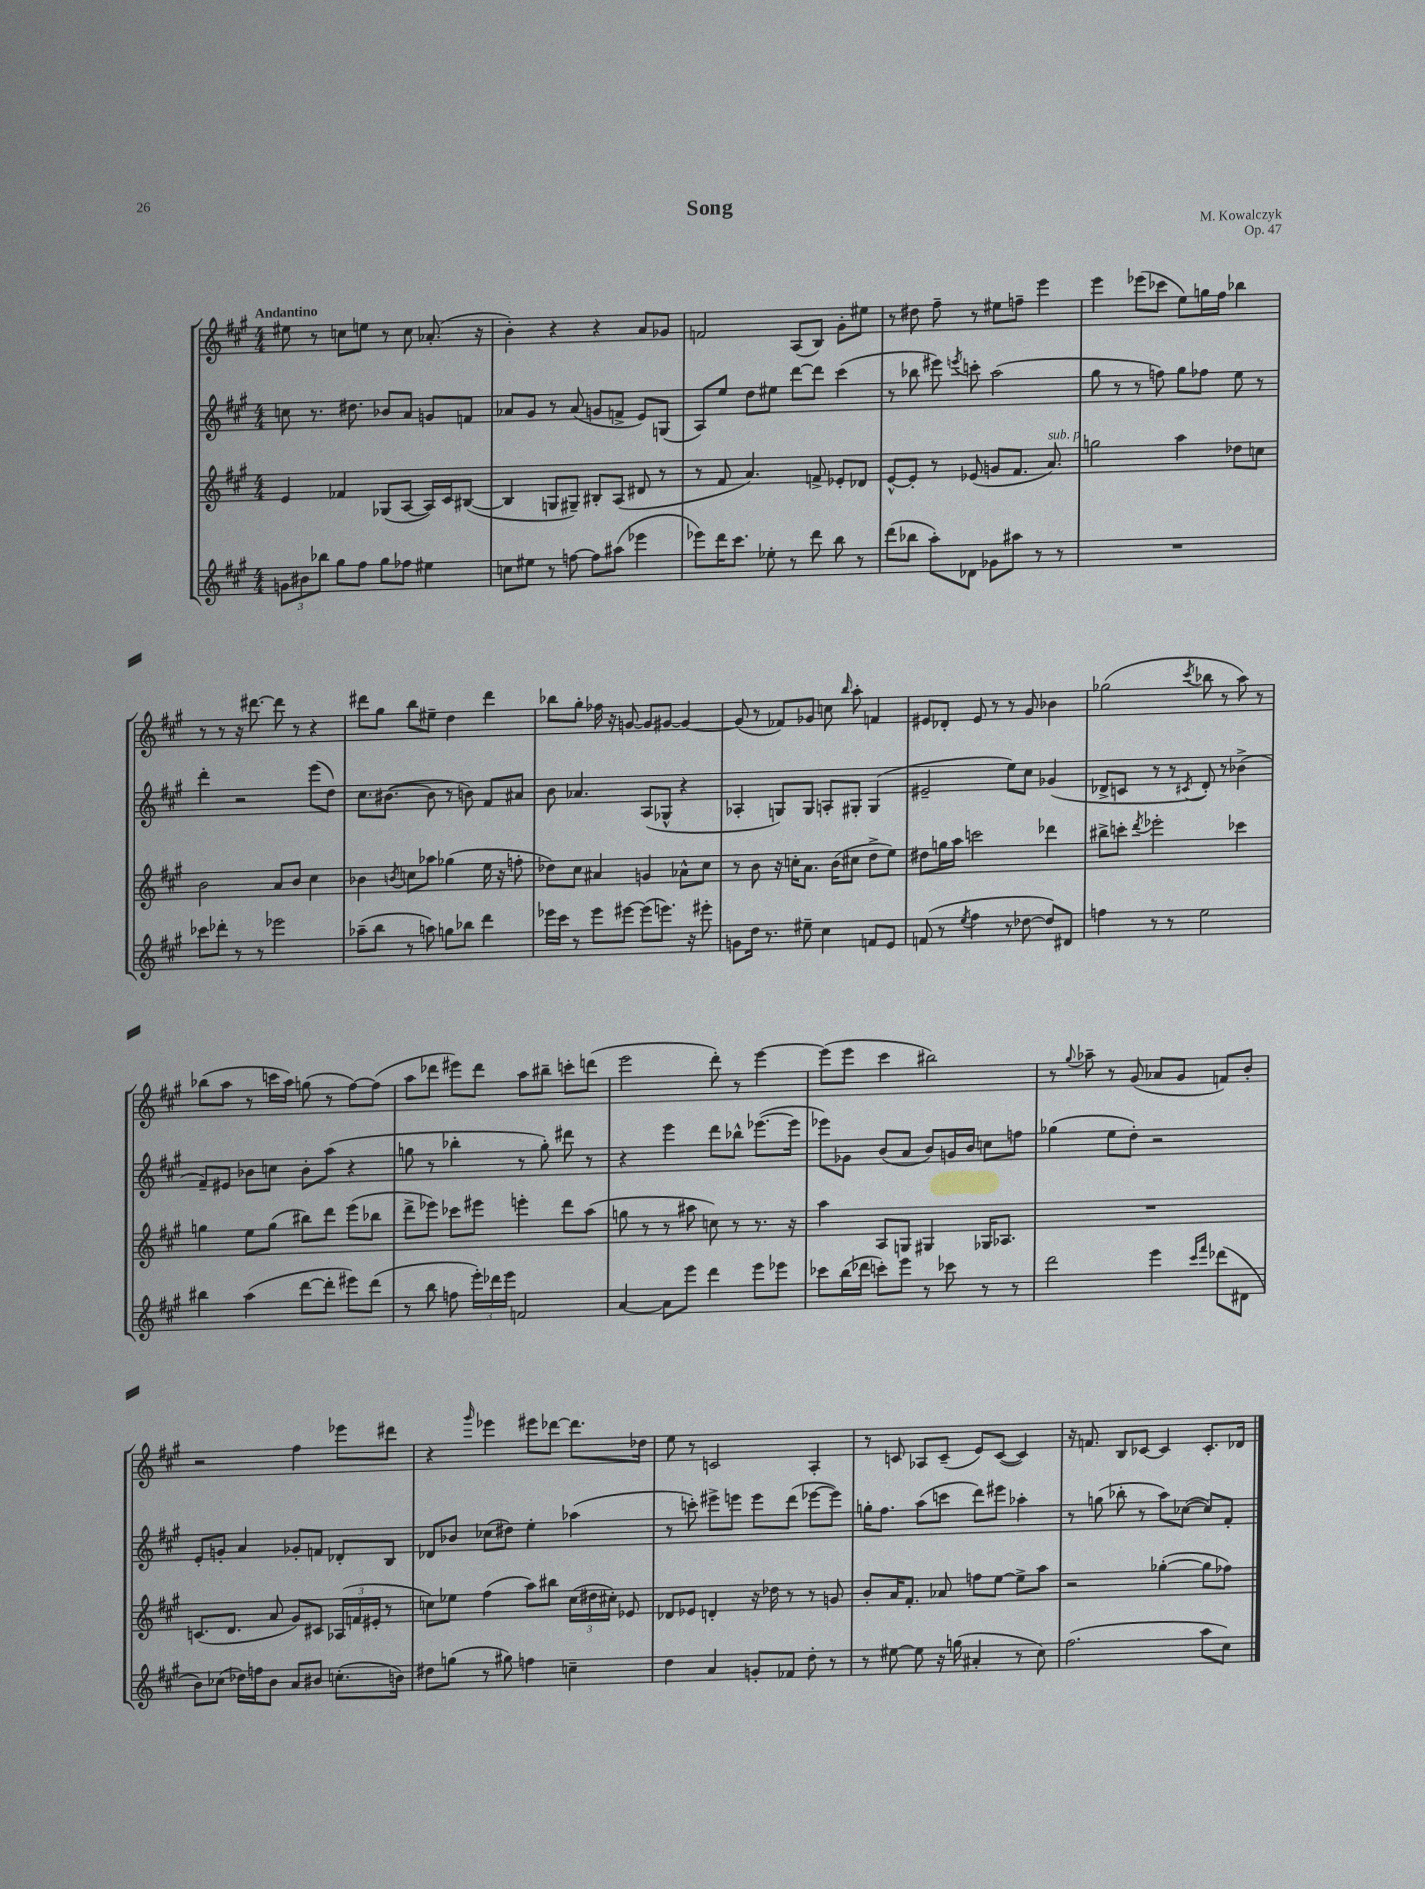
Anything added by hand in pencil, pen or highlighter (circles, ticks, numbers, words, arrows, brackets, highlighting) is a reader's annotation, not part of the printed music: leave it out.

**kern	**kern	**kern	**kern
*part4	*part3	*part2	*part1
*staff4	*staff3	*staff2	*staff1
*clefG2	*clefG2	*clefG2	*clefG2
*k[f#c#g#]	*k[f#c#g#]	*k[f#c#g#]	*k[f#c#g#]
*M4/4	*M4/4	*M4/4	*M4/4
=1	=1	=1	=1
!	!	!	!LO:TX:a:B:t=Andantino
12gn\L	4e/	8ccn\	8ee#X\
12b#X\	.	.	.
.	.	8.r	8r
12bb-X\J	.	.	.
8gg#\L	4f-X/	.	8ccn\L
.	.	8.dd#X\	.
8ff#\J	.	.	8een\J
8gg#\L	(8G-X/L	8b-X/L	8r
8ff-X\J	[8A/J	8a/J	8cc\
4ee#X\	16A/LL])	8gn/L	(8.a-X'/
.	16c#/J	.	.
.	([8B#X/J	8fn/J	.
.	.	.	16r
=2	=2	=2	=2
8ccn\L	4B#/]	8a-X/L	4b'\)
8ee#X\J	.	8g#/J	.
8r	8Gn/L	8r	4r
[8ffn\	8G#X~/J)	(8a-/	.
8ff\L]	8B#X'/L	8gn/L	4r
(8aa#X\J	(8A/J	8fn^/J	.
4eee-X\	8d#X/	8e/L)	8a/L
.	8r	(8Gn/J	8g-X/J
=3	=3	=3	=3
8eee-X\L)	8r	8A/L)	2fn/
16ddd\K	8f#/	8ee/J	.
8.ccc#\J	.	.	.
.	4.a/)	8dd\L	.
8ee-X'\	.	8ee#X\J	.
8r	.	[8ddd\L	(8A/L
8ddd\	8fn^/	8ddd\J]	8B/J)
8bb\	8e-X'/L	(4ccc#\	8g#'\L
8r	8d-X/J	.	8ee#X\J
=4	=4	=4	=4
(8ddd\L	[8e^^/L	8r	8r
8bb-X\J	8e'/J]	8bb-X\	8dd#X\
8aa'\L)	8r	8eee#X\)	8ff#~\
.	.	8qeeen/	.
8d-X\J	(8e-X/	8cccn'\	8r
8g-X\L	8gn/L	(2aa\	8ee#X\L
8aa#X\J	8.f#/J	.	8ffn~\J
8r	.	.	4eee\
!	!LO:TX:a:i:t=sub. p	!	!
.	8.a/)	.	.
8r	.	.	.
=5	=5	=5	=5
1r	2ggn\	8gg#\	4eee\
.	.	8r	.
.	.	8r	(8eee-X\L
.	.	8ffn\)	8ccc-X\J
.	4aa\	8gg#\L	8ee\L)
.	.	8ff-X\J	16ggn\L
.	.	.	16ff#\JJ
.	8dd-X\L	8ee\	4bb-X\
.	8ccn\J	8r	.
!!LO:LB:g=z
=6	=6	=6	=6
8ccc-X\L	2b\	4ddd'\	8r
8ddd-X'\J	.	.	8r
8r	.	2r	16r
.	.	.	[8.ddd#X\
8r	.	.	.
2eee-X\	8a/L	.	8ddd#\]
.	8b/J	.	8r
.	4cc#\	(8eee\L	4r
.	.	8dd\J)	.
=7	=7	=7	=7
(8aa-X~\L	4b-X\	8.cc#\L	8ddd#X\L
8bb\J	.	.	8gg#\J
.	.	([8.b#X\J	.
.	8qbn/	.	.
8r	8ccn\L	.	8bb\L
8aan\)	8aa-X\J	8b#\]	8ee#X~\J
8ggn\L	(4gg-X\	8r	4dd\
8bb-X\J	.	8bn\)	.
4ddd\	16ee\	8f#/L	4ddd#\
.	16r	.	.
.	8ffn'\	8a#X/J	.
=8	=8	=8	=8
16eee-X\LL	8dd-X\L)	8b\	8bb-X\L
16ccc#\JJ	.	.	.
8r	8cc#\J	4.a-X/	8gg#'\J
8eee-\L	4a#X/	.	16ff-X\
.	.	.	16r
[8eee#X\J	.	.	[8gn/
(8eee#\L]	4gn/	(8A/L	8g/L]
8.eeen\J)	.	8G-X^^/J	[8g#X/J
.	8a-X^^\L	4r	4g#/_
16r	.	.	.
8eee#X'\	8cc#\J	.	.
=9	=9	=9	=9
8gn\L	8r	4A-X'/	(8g#/]
16dd\Jk	8b\	.	8r
8.r	.	.	.
.	16r	8Gn/L)	8f-X/L)
.	16ccn'\KL	.	.
8ee#X~\	8.a\J	8G/J	8g-X/J
4cc#\	.	8An'/L	8ccn\
.	(16b\KL	.	.
.	.	.	16qqbb/
.	8cc#X\J	8G#X'/J	8aa'\
8fn/L	8dd^\L	(4G#/	4fn/
8e/J	8ee\J)	.	.
=10	=10	=10	=10
(8fn/	8dd#X\L	2e#X~/	8e#X/L
8r	16ggn\L	.	8d-X'/J
.	16aa\JJ	.	.
8qee/	.	.	.
4ff#\	2cccn\	.	8e#/
.	.	.	8r
8r	.	8ee\L)	8r
[8dd-X\	.	8cc#\J	8g#/
8dd-/L])	4ddd-X\	(4g-X/	4b-X\
8d#X/J	.	.	.
=11	=11	=11	=11
4ffn\	8bb#X^\L	8d-X^/L	(2gg-X\
.	8cccn'\J	8cn/J	.
.	8qddd/	.	.
8r	2eee-X'\	8r	.
8r	.	8r	.
.	.	8qc#X/	8qccc#/
2ee\	.	8d-'/)	8bb-X\
.	.	8r	8r
.	4ccc-X\	(4b-X^\	8aa\)
.	.	.	8r
!!LO:LB:g=z
=12	=12	=12	=12
4bb#X\	4ggn\	8f#~/L)	(8bb-X\L
.	.	8e#X/J	8aa\J
(4aa\	8ee\L	8b-X\L	8r
.	(8gg\J	8ccn\J	16cccn\LL
.	.	.	16aa\JJ)
[8ddd\L	8bb#X\L)	8b-'\L	(8ggn\
8ddd'\J]	8ddd\J	(8aa\J	8r
8eee#X\L)	(8eee\L	4r	[8ff#\L)
(8ddd\J	8bb-X\J	.	(8ff#\J]
=13	=13	=13	=13
8r	8ddd^\L	8ggn\	8aa\L
8bb\	8eee-X\J)	8r	8ddd-X\J
8ffn\	8ccc-X\L	4bb-X'\	8eee#X\L)
24eee'\LL)	8eee#X\J	.	8ddd-\J
24ddd-X\	.	.	.
24eee\JJ	.	.	.
2fn/	4eeen'\	8r	8aa\L
.	.	8gg'\)	8bb#X~\J
.	8ddd\L	8ddd#X\	8cccn'\L
.	(8aa\J	8r	(8dddn\J
=14	=14	=14	=14
[4a/	8ggn\	4r	2eee\
.	8r	.	.
8a\L]	8r	4eee\	.
8eee\J	8aa#X\	.	.
4ddd\	8ccn\)	8ddd\L	8ddd'\)
.	8r	8bb-X^^\J	8r
8eee\L	8.r	([8.eee-X\L	[4eee\
8eee-X\J	.	.	.
.	16r	16eee-\Jk]	.
=15	=15	=15	=15
8ccc-X\L	4aa\	8eee-X\L)	(8eee\L]
(16bb\L	.	8g-X\J	8eee\J
16ddd-X\JJ	.	.	.
8cccn'\L)	8A/L	(8b/L	4ccc#\
8eee\J	8Gn/J	8a/J	.
8r	4G#X/	8b/L)	2bb#X\)
8ccc-X\	.	16gn/L	.
.	.	16b/JJ	.
8r	16G-X/KL	8ccn\L	.
.	8.A-X/J	.	.
8r	.	8ffn\J	.
=16	=16	=16	=16
2ddd\	1r	(4gg-X\	8r
.	.	.	8qqgg#/
.	.	.	8aa-X~\
.	.	8ee\L	8r
.	.	8dd'\J)	(8g#/
4eee\	.	2r	8a-X/L
.	.	.	8g#/J
16qqccc#/LL	.	.	.
16qqfff#/JJ	.	.	.
(8ddd-X\L	.	.	8fn/L)
8d#X\J	.	.	8b'/J
!!LO:LB:g=z
=17	=17	=17	=17
8b\L)	(8.cn/L	8e'/L	2r
(8cc-X\J	.	8gn'/J	.
.	8.d/J	.	.
16dd-X\LL)	.	4a/	.
16ffn\J	.	.	.
8b\J	8a/	.	.
8a/L	8g#/L)	8g-X'/L	4ff#\
8b#X/J	8c#X/J	8fn/J	.
(8.ccn'\L	(24A-X/LL	8d-X'/L	8eee-X\L
.	24fn/	.	.
.	24e#X'/JJ	.	.
.	8r	8B/J	8ddd#X\J
16bn\Jk)	.	.	.
=18	=18	=18	=18
8dd#X\L	8ccn\L)	8d-X/L	4r
(8ggn\J	8ee-X\J	8b-X/J	.
.	.	.	16qqggg#/
8r	(4ff#\	(8cc-X\L	4eee-X\
8gg#X\)	.	8dd#X\J)	.
4ffn\	8aa\L)	4ee'\	8eee#X\L
.	8bb#X\J	.	[8ddd-X\J
4ccn~\	(24cc\LL	(4aa-X\	8.ddd-\L]
.	24dd#X\	.	.
.	24cc#X'\JJ)	.	.
.	8e-X/	.	.
.	.	.	16dd-X\Jk
=19	=19	=19	=19
4dd\	8d-X/L	8r	8ee\
.	8e-X/J	8cccn'\)	8r
4a/	4dn'/	8eee#X^\L	2cn/
.	.	8eeen\J	.
8gn'/L	16r	8eee\L	.
.	16dd-X\	.	.
8f-X/J	8r	(8ddd\J	.
8dd'\	8r	[8eee-X\L	4A'/
8r	8gn/	8eee-\J])	.
=20	=20	=20	=20
8r	8b'/L	16ggn'\KL	8r
.	.	8.ff#\J	.
[8ee#X\	16a/K	.	8cn/
.	8.f#'/J	.	.
8ee#\]	.	(8aa\L	8A-X/L
16r	8a-X/	8cccn\J	(8c~/J
(16ggn\	.	.	.
4a#X'/	8ffn\L	8ddd\L)	8e/L)
.	[8ee\J	8eee#X\J	([8c/J
8r	8ee^\L]	4aa-X'\	4c/])
8cc#\)	8aa\J	.	.
=21	=21	=21	=21
(2.ff#\	2r	8r	16r
.	.	.	8.fn/
.	.	(8ggn\	.
.	.	8bb-X'\	8B/L
.	.	8r	[8c-X/J
.	([4gg-X'\	8aa\L)	4c-/]
.	.	([8cc-X\J	.
8aa\L	8gg-\L]	8cc-/L])	8.c-'/L
8cc#\J)	8ff-X\J)	8f#'/J	.
.	.	.	16d-X/Jk
==	==	==	==
*-	*-	*-	*-
